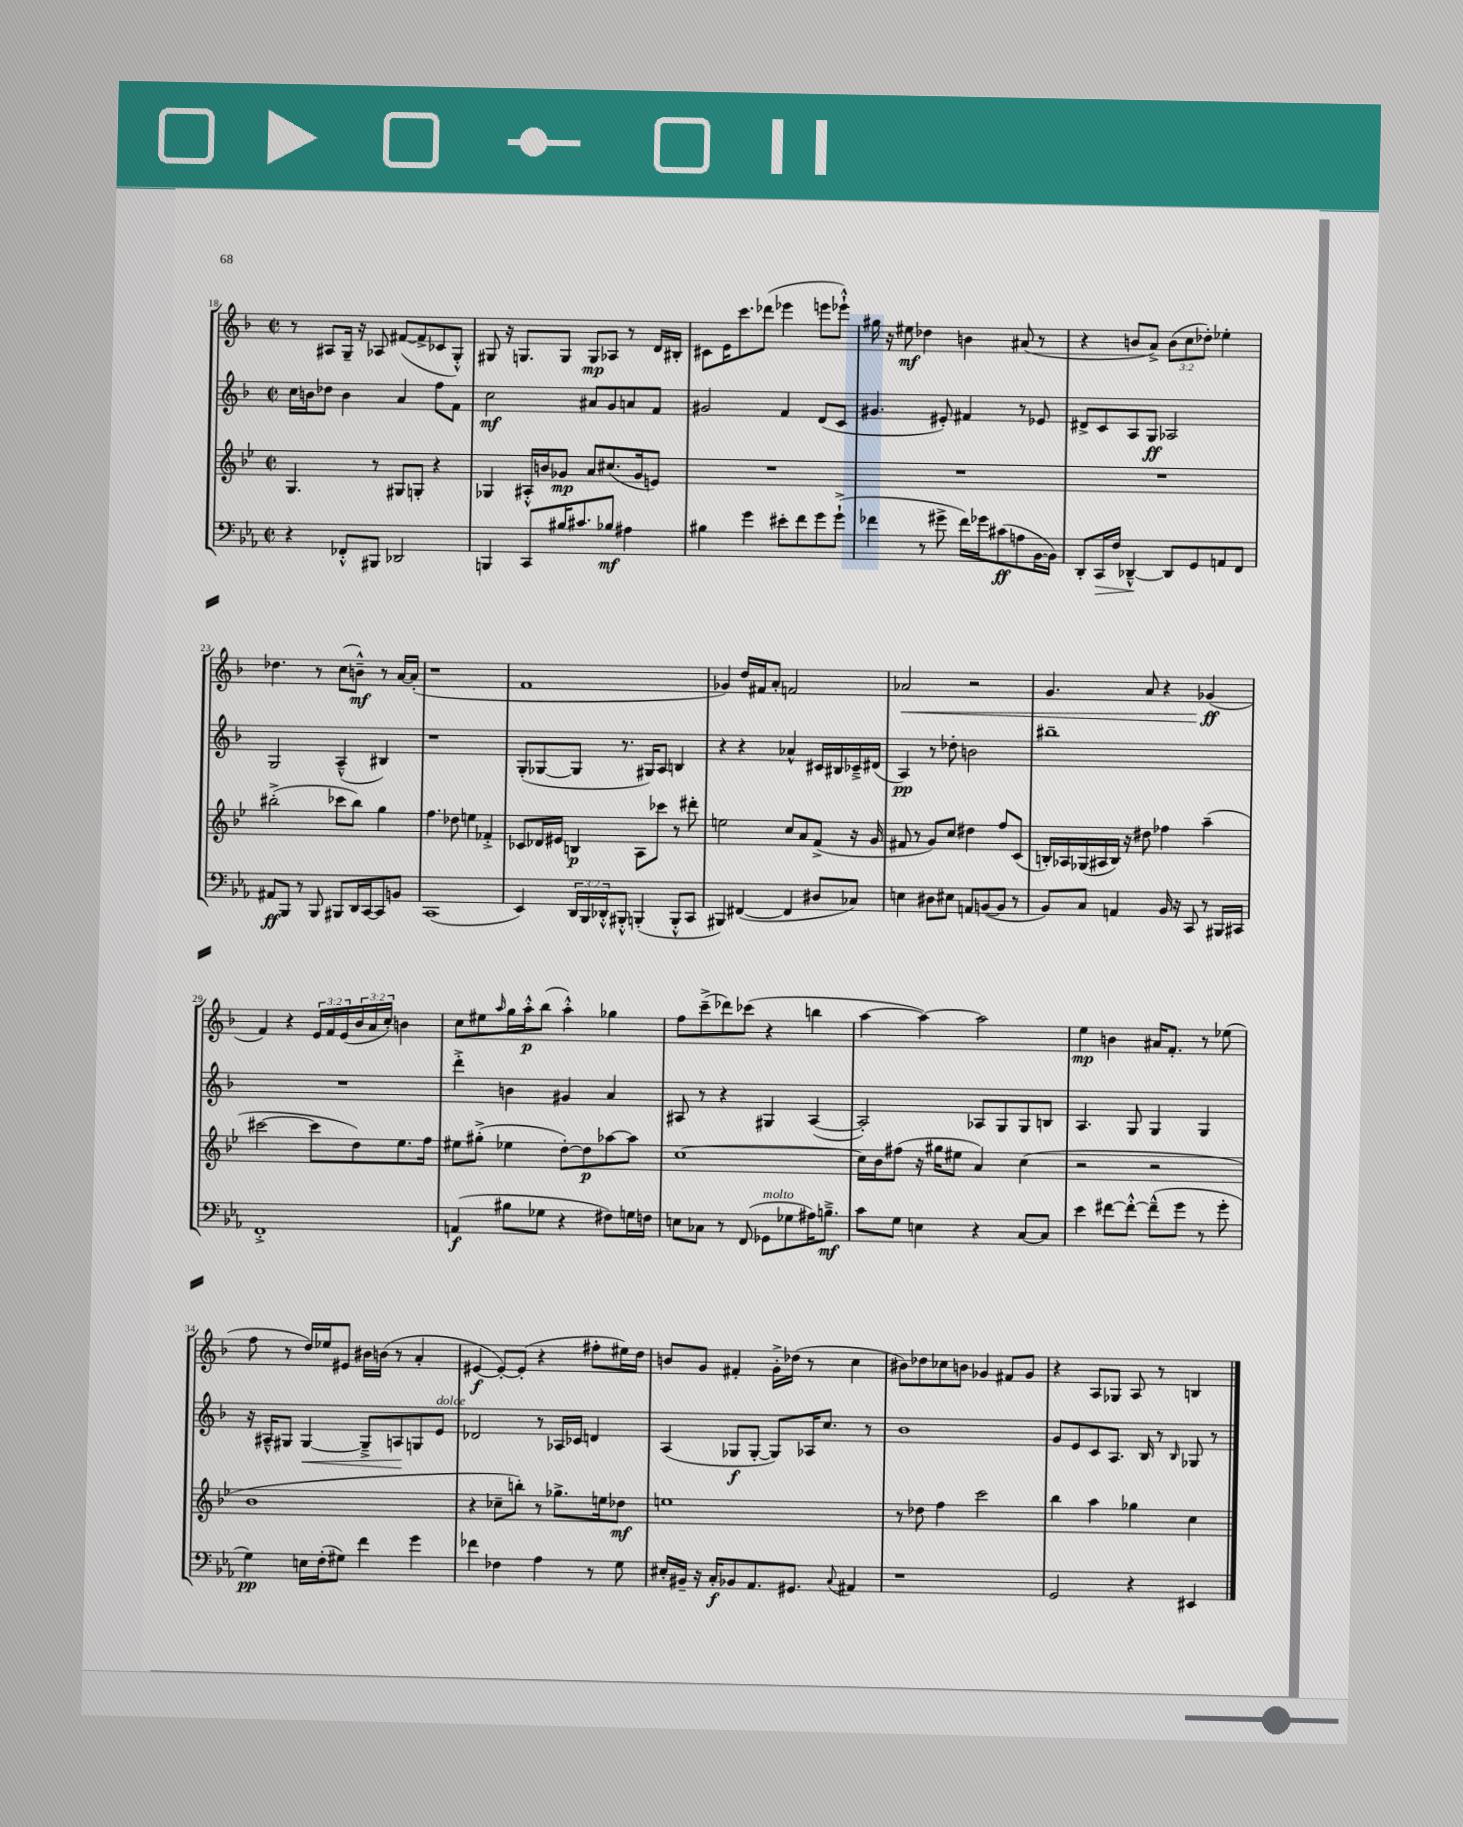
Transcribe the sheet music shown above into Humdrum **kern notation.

**kern	**kern	**kern	**kern
*staff4	*staff3	*staff2	*staff1
*clefF4	*clefG2	*clefG2	*clefG2
*k[b-e-a-]	*k[b-e-]	*k[b-]	*k[b-]
*M2/2	*M2/2	*M2/2	*M2/2
*met(c|)	*met(c|)	*met(c|)	*met(c|)
4r	4.G	16cc	8r
.	.	16b	.
.	.	8dd-	8A#
8FF-'^^	.	4b	16G~
.	.	.	16r
8BBB#	8r	.	8A-
2DD-	8G#	4a	([8f#
.	8G'	.	8f#^]
.	4r	8ff	8c-
.	.	8f	8G'^^)
=	=	=	=
4BBB	4G-	2cc	8G#
.	.	.	16r
.	.	.	8.G
8CC	16A#'^^	.	.
.	16b	.	.
16B#	8g-	.	8G
8.c#	.	.	.
.	8a	8a#	8G
8B-	(8.cc#	8g	8A-
4A#	.	8a	8r
.	16g-	.	.
.	8e)	8f	16d
.	.	.	16B#'
=	=	=	=
4B#	1r	2g#	8c#
.	.	.	16e
.	.	.	8.ccc
4g	.	.	.
.	.	.	(8ddd-
8e#'	.	4f	4eee-
8f	.	.	.
8g	.	(8d	8eee
(8g`^	.	8c	8eee-`^^)
=	=	=	=
4f-	1r	4.g#	16gg#
.	.	.	16r
.	.	.	8ee#
8r	.	.	4dd-
8g#^	.	8e#')	.
16f-)	.	4f#	4b
16g-	.	.	.
(8c#	.	.	.
8A	.	8r	(8a#
[16BB-	.	8e-	8r
16BB-])	.	.	.
=	=	=	=
8DD'	1r	8d#^	4r
16CC	.	8c	.
16F	.	.	.
[4DD-~^^	.	8A	8b
.	.	8G	8a^)
8DD-]	.	2A-	(12b
.	.	.	12cc
8GG	.	.	.
.	.	.	12dd-')
8AA	.	.	4ee-'
8FF	.	.	.
=	=	=	=
8AA#	(2bb#'^	2G	4.dd-
8BBB-	.	.	.
8r	.	.	.
8BBB-	.	.	8r
8BBB#	8ccc-	(4A~^^	(8cc
16DD	8bb#)	.	8b~^^)
[16CC	.	.	.
8CC]	4gg	4B#)	8r
8BB	.	.	[16a
.	.	.	(16a']
=	=	=	=
(1CC	4.ff	1r	1r
.	8dd-	.	.
.	4ee	.	.
.	4f-'^	.	.
=	=	=	=
4EE-)	8c-	(8G'	1f
.	16d-	[8G-	.
.	16e#	.	.
24DD	4B	8G-]	.
24BBB-	.	.	.
24DD-'^^	.	.	.
8BBB#'^^	.	8.r	.
(4BBB'	8A	.	.
.	.	16G#)	.
.	8ccc-	8A	.
8BBB'^^	8r	4B	.
8CC	8ddd#'	.	.
=	=	=	=
4BBB#)	2ee	4r	4g-)
([4FF#	.	4r	16dd
.	.	.	16f#
.	.	.	8a'
4FF#]	8cc	4a-^^	2f
.	8a	.	.
8D#	(8f^	16c#	.
.	.	16B#	.
8C-)	16r	16c-~^	.
.	16g	(16d#	.
=	=	=	=
4E	8f#	4A)	2a-
.	8r	.	.
8D#	8g)	8r	.
8E#	8cc	8dd-'	.
8AA	4dd#	2b	2r
([8BB	.	.	.
8BB]	8ff	.	.
8r	(8c	.	.
=	=	=	=
8BB-)	16B')	1bb#~	4.g
.	16A-	.	.
8C	(16G-	.	.
.	16A#	.	.
4AA	16B)	.	.
.	16r	.	.
.	8dd#	.	8a
16BB-	4ff-	.	4r
16r	.	.	.
8CC	.	.	.
8r	(4aa~	.	(4g-
16BBB#	.	.	.
16CC#	.	.	.
=	=	=	=
1FF'^	[2ccc#	1r	4f)
.	.	.	4r
.	8ccc#]	.	24e
.	.	.	24f
.	.	.	(24e
.	8dd)	.	24b-
.	.	.	24a
.	.	.	24cc')
.	8.ee-	.	4b
.	16ff	.	.
=	=	=	=
(4AA	8ee#	4ddd'^	8cc
.	(8gg#'^	.	8ee#
.	.	.	16qqaa
8B#	4ee-	4b	16gg
.	.	.	16aa'^^
8G-	.	.	(8bb-
4r	[8dd')	4g#	4aa'^^)
.	8dd]	.	.
8F#)	[8aa-	4a	4gg-
16G	8aa-]	.	.
16F	.	.	.
=	=	=	=
8E	[1cc	8A#	8ff
8C-	.	8r	(8ccc~^
8r	.	4r	8ddd-)
(8FF	.	.	(8ccc-
8GG-	.	4G#	4r
8G-	.	.	.
16A#)	.	([4A#	4bb
8.B~^	.	.	.
=	=	=	=
8c	16cc]	2A#'])	[4aa
.	16b-	.	.
8G	(8ff#	.	.
4E	16r	.	4aa_)
.	16gg#	.	.
.	8ee#	.	.
4r	4a)	8A-	2aa]
.	.	8G	.
[8C	(4cc	8G	.
8C]	.	8B	.
=	=	=	=
4e-	2r	4.A	4ee
[8f#	.	.	4b
8f#'^^_	.	8G	.
(8f#~^^]	2r	4G	16a#
.	.	.	8.f'
8g	.	.	.
8r	.	4G	8r
8g'	.	.	(8ee-
=	=	=	=
4G)	1b-	16r	8ff
.	.	16A#~^^	.
.	.	8G#	8r
16E	.	[4G#	16dd)
(16F'	.	.	16ee-
8G#)	.	.	8e#
4f	.	8G#~^]	16b#
.	.	.	(16b
.	.	8A	8r
4g	.	8G	4a'
.	.	8e	.
=	=	=	=
4f-	4r	2d-	[4e#
4F-	8cc-~	.	8e#'_)
.	8bb')	.	(8e#']
4A-	8r	8r	4r
.	8.gg-^	16A-	.
.	.	16c-	.
8r	.	4d	8ff#'
.	16ee	.	.
8G	8dd-	.	16ee#)
.	.	.	16dd
=	=	=	=
16E#'	1ee	(4A	8b
16BB#~	.	.	.
16r	.	.	8g
16C'	.	.	.
8BB-	.	8G-	4f#'
8.AA-	.	[8G-'	.
.	.	8G-])	16g'^
8.GG#	.	.	(16dd-
.	.	16A-	8r
.	.	8.cc	.
8qqC	.	.	.
4AA#	.	.	4cc
.	.	8r	.
=	=	=	=
1r	8r	1b-	8b#)
.	8dd-	.	8dd-
.	4ff	.	8cc-
.	.	.	8b
.	2ccc	.	4g-
.	.	.	8f#
.	.	.	8g-
=	=	=	=
2GG	4bb-	8g	4r
.	.	8e	.
.	4aa	8c	8A
.	.	8.A	8G-
4r	4gg-	.	8A
.	.	16B-	.
.	.	8r	8r
.	.	16qqB-	.
4EE#	4cc	8G-	4B
.	.	8r	.
==	==	==	==
*-	*-	*-	*-
